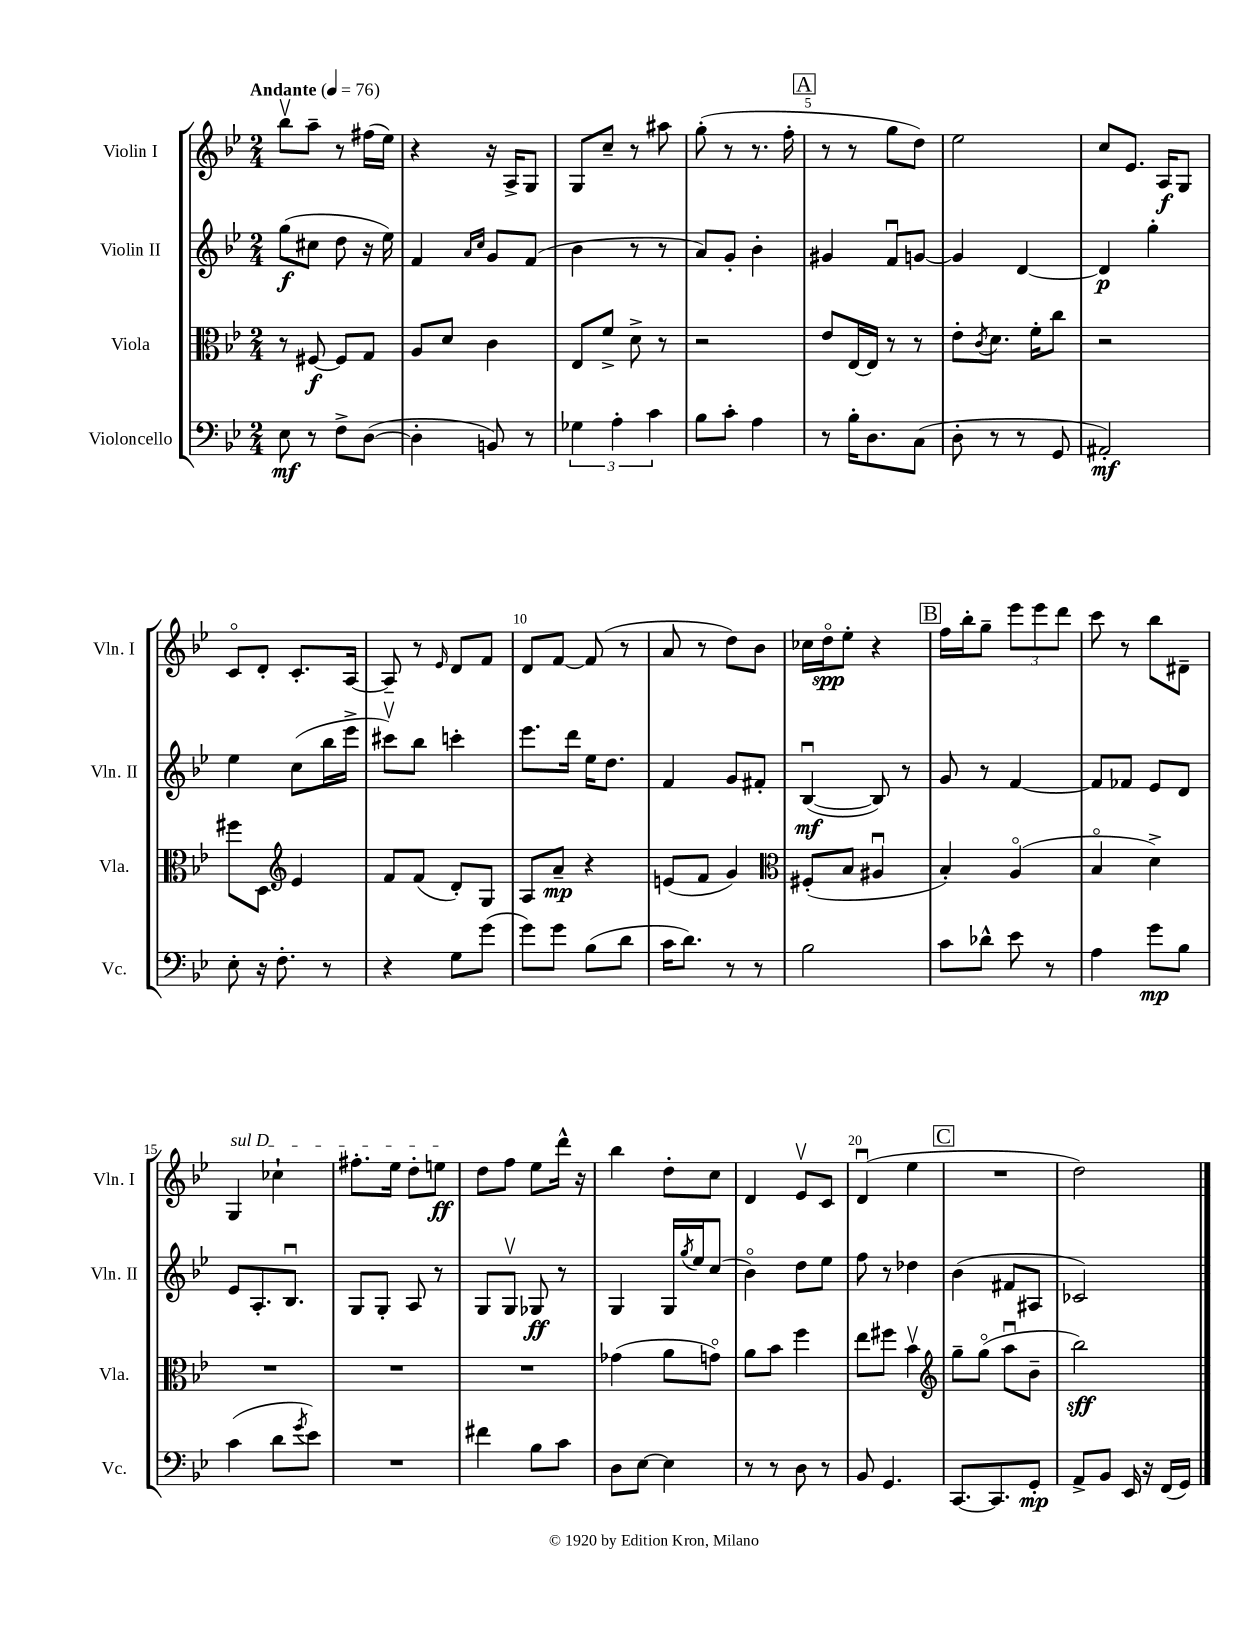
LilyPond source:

<<
\new StaffGroup <<
\new Staff = "s0" \with { instrumentName = "Violin I" shortInstrumentName = "Vln. I" } {
    \clef treble \key bes \major \numericTimeSignature \time 2/4 \tempo "Andante" 4 = 76
    bes''8\upbow a''8-- r8 fis''16( ees''16) |
    r4 r16 a16-> g8 |
    g8 c''8-- r8 ais''8 |
    g''8-.( r8 r8. f''16-. |
    \mark \markup { \box "A" } r8 r8 g''8 d''8) |
    ees''2 |
    c''8 ees'8. a16\f g8 |
    c'8\flageolet d'8-. c'8.-. a16~ |
    a8-- r8 \grace { ees'16 } d'8 f'8 |
    d'8 f'8~ f'8( r8 |
    a'8 r8 d''8) bes'8 |
    ces''16 d''16\flageolet\spp ees''8-. r4 |
    \mark \markup { \box "B" } f''16 bes''16-. g''8-- \tuplet 3/2 { ees'''8 ees'''8 d'''8 } |
    c'''8 r8 bes''8 dis'8-- |
    \once \override TextSpanner.bound-details.left.text = \markup { \italic "sul D" } g4\startTextSpan ces''4-! |
    fis''8.-. ees''16 d''8-. e''8\ff\stopTextSpan |
    d''8 f''8 ees''8 d'''16-^ r16 |
    bes''4 d''8-. c''8 |
    d'4 ees'8\upbow c'8 |
    d'4\downbow( ees''4 |
    \mark \markup { \box "C" } R2 |
    d''2) \bar "|." |
}
\new Staff = "s1" \with { instrumentName = "Violin II" shortInstrumentName = "Vln. II" } {
    \clef treble \key bes \major \numericTimeSignature \time 2/4
    g''8\f( cis''8 d''8 r16 ees''16) |
    f'4 \grace { a'16 c''16 } g'8 f'8( |
    bes'4 r8 r8 |
    a'8) g'8-. bes'4-. |
    \mark \markup { \box "A" } gis'4 f'8\downbow g'8~ |
    g'4 d'4~ |
    d'4\p g''4-. |
    ees''4 c''8( bes''16 ees'''16-> |
    cis'''8\upbow) bes''8 c'''4-. |
    ees'''8. d'''16 ees''16 d''8. |
    f'4 g'8 fis'8-. |
    bes4~\downbow\mf( bes8) r8 |
    \mark \markup { \box "B" } g'8 r8 f'4~ |
    f'8 fes'8 ees'8 d'8 |
    ees'8 a8.-. bes8.\downbow |
    g8 g8-. a8 r8 |
    g8 g8\upbow ges8\ff r8 |
    g4 g16 \acciaccatura { g''8 } ees''16 c''8( |
    bes'4\flageolet) d''8 ees''8 |
    f''8 r8 des''4 |
    \mark \markup { \box "C" } bes'4( fis'8 ais8 |
    ces'2) \bar "|." |
}
\new Staff = "s2" \with { instrumentName = "Viola" shortInstrumentName = "Vla." } {
    \clef alto \key bes \major \numericTimeSignature \time 2/4
    r8 fis8~\f fis8 g8 |
    a8 d'8 c'4 |
    ees8 f'8-> d'8-> r8 |
    r2 |
    \mark \markup { \box "A" } ees'8 ees16~ ees16 r8 r8 |
    ees'8-. \acciaccatura { c'8 } d'8. f'16-. c''8 |
    r2 |
    fis''8 d8 \clef treble ees'4 |
    f'8 f'8( d'8-.) g8 |
    a8 a'8--\mp r4 |
    e'8( f'8 g'4) |
    \clef alto fis8-.( bes8 ais4\downbow |
    \mark \markup { \box "B" } bes4-.) a4\flageolet( |
    bes4\flageolet d'4->) |
    R2 |
    R2 |
    R2 |
    ges'4( a'8 g'8\flageolet) |
    a'8 bes'8 f''4 |
    ees''8 fis''8 bes'4\upbow |
    \mark \markup { \box "C" } \clef treble g''8-- g''8\flageolet( a''8\downbow bes'8-- |
    bes''2\sff) \bar "|." |
}
\new Staff = "s3" \with { instrumentName = "Violoncello" shortInstrumentName = "Vc." } {
    \clef bass \key bes \major \numericTimeSignature \time 2/4
    ees8\mf r8 f8-> d8~( |
    d4-. b,8) r8 |
    \tuplet 3/2 { ges4 a4-. c'4 } |
    bes8 c'8-. a4 |
    \mark \markup { \box "A" } r8 bes16-. d8. c8( |
    d8-. r8 r8 g,8 |
    ais,2-.\mf) |
    ees8-. r16 f8.-. r8 |
    r4 g8 g'8( |
    g'8) g'8 bes8( d'8 |
    c'16 d'8.) r8 r8 |
    bes2 |
    \mark \markup { \box "B" } c'8 des'8-^ ees'8 r8 |
    a4 g'8\mp bes8 |
    c'4( d'8 \acciaccatura { g'8 } ees'8) |
    R2 |
    fis'4 bes8 c'8 |
    d8 ees8~ ees4 |
    r8 r8 d8 r8 |
    bes,8 g,4. |
    \mark \markup { \box "C" } c,8.~ c,8. g,8-.\mp |
    a,8-> bes,8 ees,16 r16 f,16( g,16) \bar "|." |
}
>>
>>
\layout { \context { \Score \override BarNumber.break-visibility = ##(#f #t #t) barNumberVisibility = #(every-nth-bar-number-visible 5) } }
